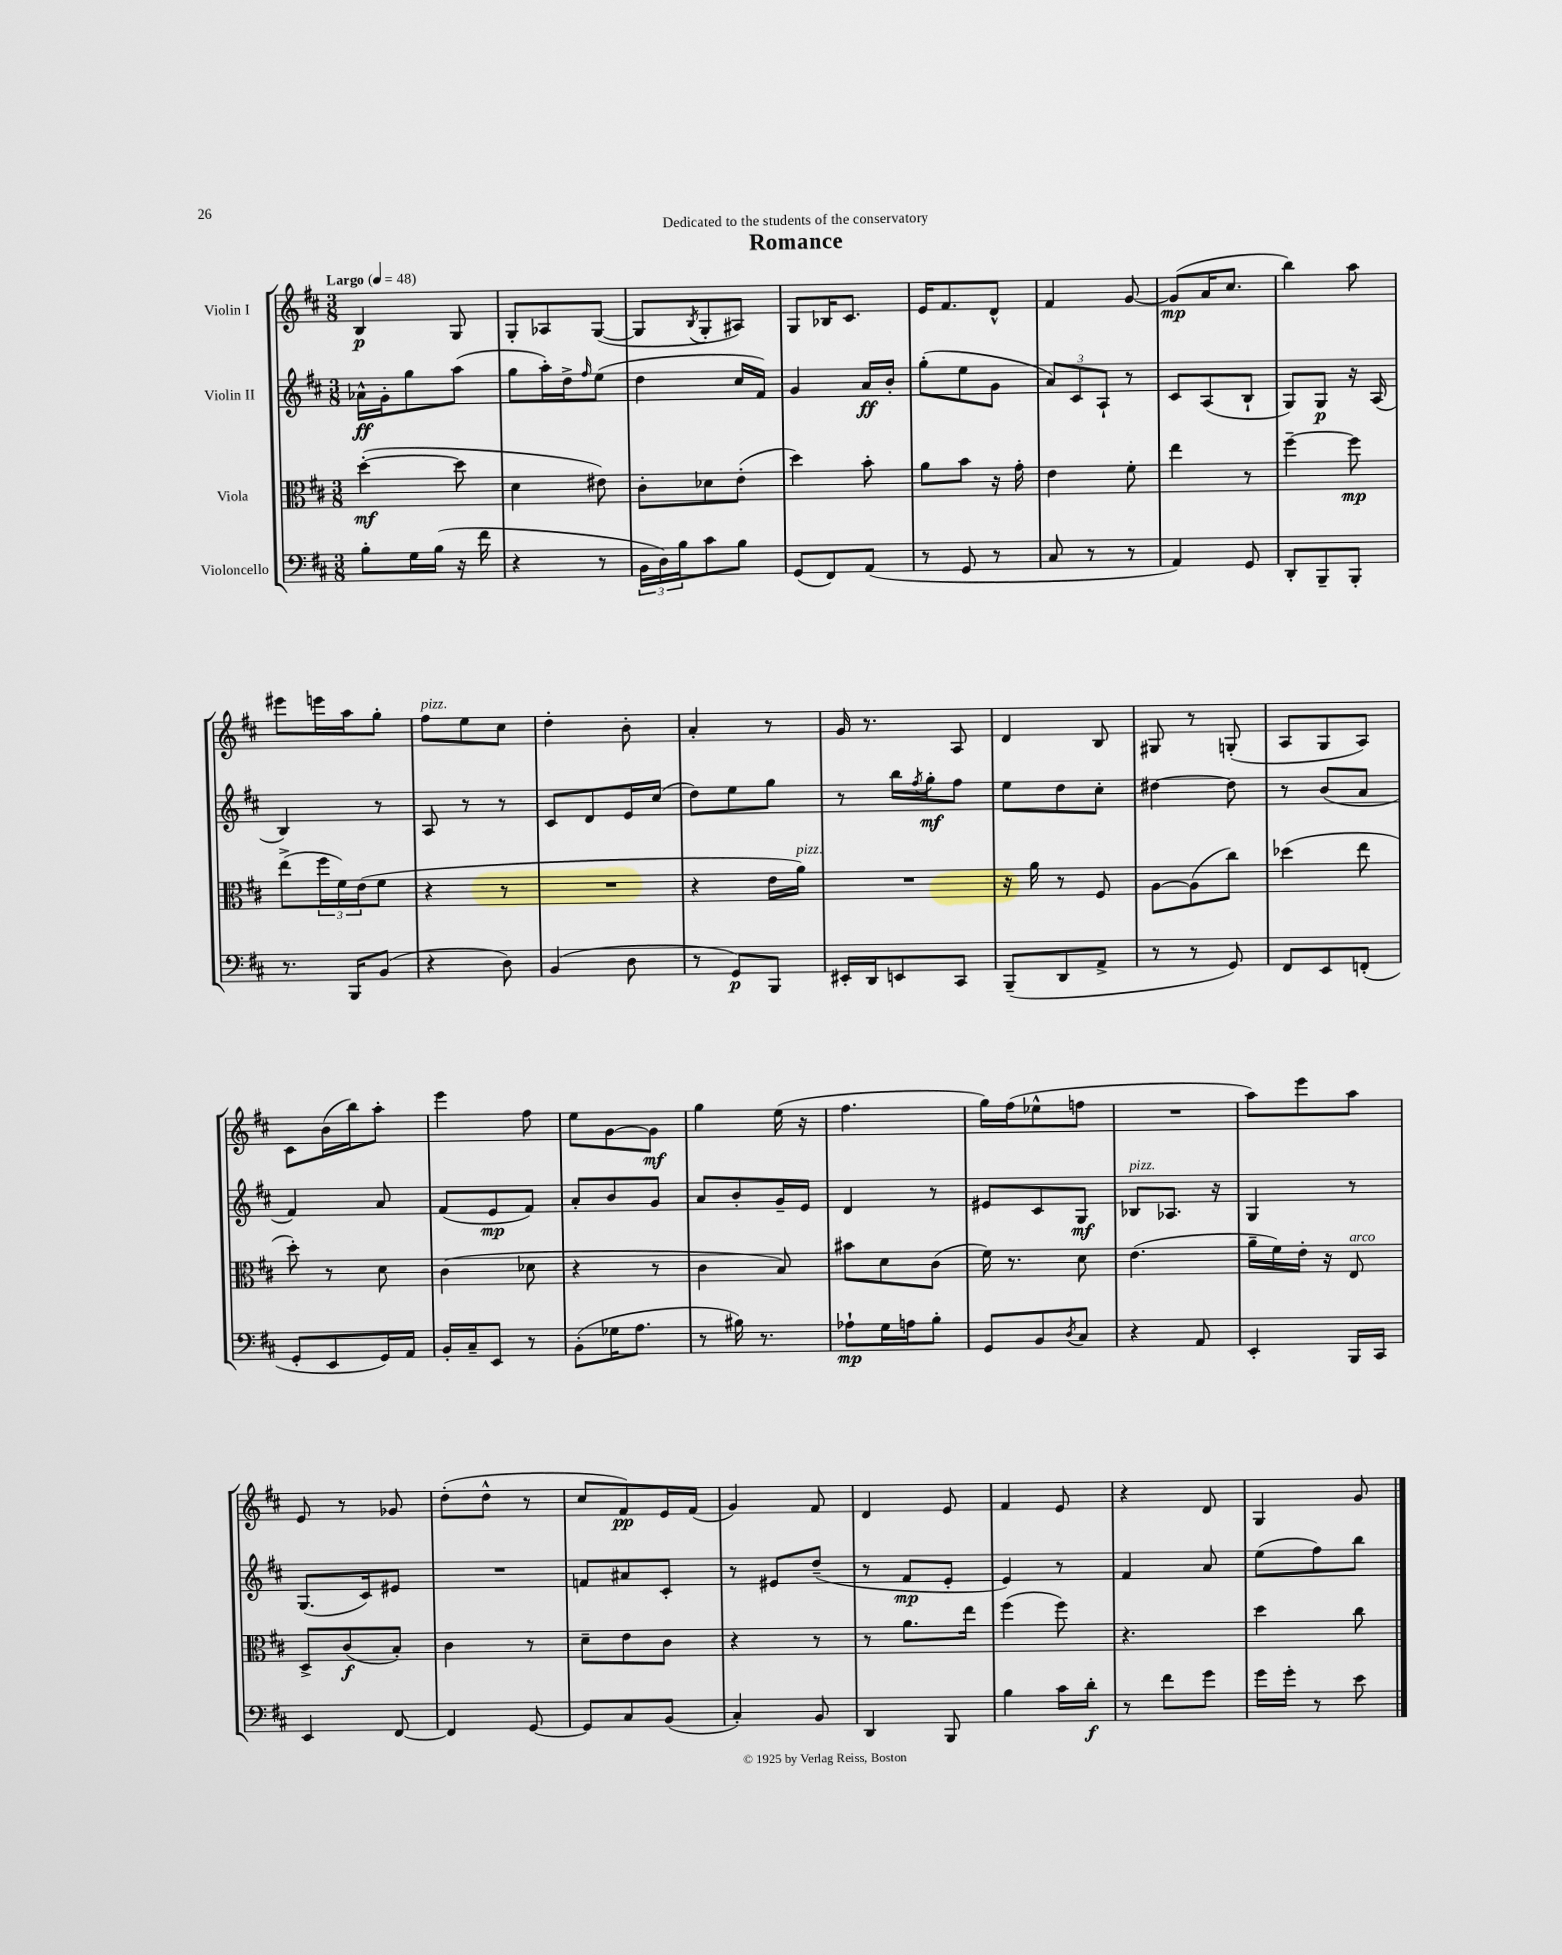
\header { title = "Romance" dedication = "Dedicated to the students of the conservatory" }
<<
\new StaffGroup <<
\new Staff = "s0" \with { instrumentName = "Violin I" } {
    \clef treble \key d \major \numericTimeSignature \time 3/8 \tempo "Largo" 4 = 48
    b4\p g8 |
    g8-. aes8 g8~( |
    g8 \acciaccatura { b8 } g8-. ais8) |
    g8 bes16 cis'8. |
    e'16 fis'8. d'8-^ |
    fis'4 g'8~ |
    g'8\mp( a'16 cis''8. |
    b''4) a''8 |
    eis'''8 e'''16 a''16 g''8-. |
    fis''8^\markup { \italic "pizz." } e''8 cis''8 |
    d''4-. b'8-. |
    a'4-. r8 |
    g'16 r8. a8 |
    d'4 b8 |
    gis8 r8 g8-.( |
    a8 g8 a8) |
    cis'8 b'16( b''16) a''8-. |
    e'''4 fis''8 |
    e''8 g'8~ g'8\mf |
    g''4 e''16( r16 |
    fis''4. |
    g''16) fis''16( ees''8-^ f''8 |
    R4. |
    a''8) e'''8 a''8 |
    e'8 r8 ges'8 |
    d''8-.( d''8-^ r8 |
    cis''8 fis'8\pp) e'16 fis'16( |
    g'4) fis'8 |
    d'4 e'8 |
    fis'4 e'8 |
    r4 d'8 |
    g4 g'8 \bar "|." |
}
\new Staff = "s1" \with { instrumentName = "Violin II" } {
    \clef treble \key d \major \numericTimeSignature \time 3/8
    aes'16-^\ff g'16-. g''8 a''8( |
    g''8 a''16-.) d''16-> \grace { fis''16 } e''8( |
    d''4 cis''16 fis'16) |
    g'4 a'16\ff b'16-. |
    g''8-.( e''8 g'8 |
    \tuplet 3/2 { a'8) cis'8 a8-! } r8 |
    cis'8 a8( b8-! |
    g8) g8\p r16 a16( |
    b4) r8 |
    a8 r8 r8 |
    cis'8 d'8 e'16 cis''16( |
    d''8) e''8 g''8 |
    r8 b''16 \acciaccatura { fis''8 } g''16-.\mf fis''8 |
    e''8 d''8 cis''8-. |
    dis''4~ dis''8 |
    r8 b'8( a'8 |
    fis'4) a'8 |
    fis'8( e'8\mp fis'8) |
    a'8-. b'8 g'8 |
    a'8 b'8-. g'16-- e'16 |
    d'4 r8 |
    eis'8 cis'8 g8\mf |
    bes8^\markup { \italic "pizz." } aes8. r16 |
    g4 r8 |
    g8.( cis'16) eis'8 |
    R4. |
    f'8 ais'8 cis'8-. |
    r8 eis'8 d''8--( |
    r8 fis'8\mp e'8-. |
    e'4) r8 |
    fis'4 a'8 |
    e''8( fis''8) b''8 \bar "|." |
}
\new Staff = "s2" \with { instrumentName = "Viola" } {
    \clef alto \key d \major \numericTimeSignature \time 3/8
    d''4~-.\mf( d''8 |
    d'4 eis'8) |
    cis'8-. des'8 e'8-.( |
    d''4) b'8-. |
    a'8 b'8 r16 g'16-. |
    e'4 fis'8-. |
    e''4 r8 |
    fis''4~-- fis''8\mp |
    e''8->( \tuplet 3/2 { fis''16 fis'16) e'16( } fis'8 |
    r4 r8 |
    R4. |
    r4 e'16 a'16^\markup { \italic "pizz." }) |
    R4. |
    r16 a'16 r8 fis8 |
    a8~ a8( cis''8) |
    des''4( e''8 |
    d''8-.) r8 d'8 |
    cis'4( des'8 |
    r4 r8 |
    cis'4 b8) |
    bis'8 d'8 cis'8( |
    fis'16) r8. d'8 |
    e'4.( |
    a'16-- fis'16) e'16-. r16 e8^\markup { \italic "arco" } |
    d8-> cis'8\f( b8-.) |
    cis'4 r8 |
    d'8-- e'8 cis'8 |
    r4 r8 |
    r8 a'8. e''16 |
    fis''4( fis''8) |
    r4. |
    d''4 cis''8 \bar "|." |
}
\new Staff = "s3" \with { instrumentName = "Violoncello" } {
    \clef bass \key d \major \numericTimeSignature \time 3/8
    b8-. g16 b16( r16 fis'16 |
    r4 r8 |
    \tuplet 3/2 { b,16 d16) b16 } cis'8 b8 |
    g,8( fis,8) a,8( |
    r8 g,8 r8 |
    cis8 r8 r8 |
    a,4) g,8 |
    d,8-. b,,8-- b,,8-. |
    r8. b,,16 b,8( |
    r4 d8) |
    b,4( d8 |
    r8 g,8\p) b,,8 |
    eis,16-. d,16 e,8 cis,8 |
    b,,8--( d,8 a,8-> |
    r8 r8 g,8) |
    fis,8 e,8 f,8-.( |
    g,8-. e,8 g,16) a,16 |
    b,16-. cis16-- e,8 r8 |
    b,8-.( ges16 a8. |
    r8 bis16) r8. |
    aes8-!\mp g16 a16 b8-. |
    g,8 b,8 \acciaccatura { d8 } cis8 |
    r4 a,8 |
    e,4-. b,,16 cis,16 |
    e,4 fis,8~ |
    fis,4 g,8~ |
    g,8 cis8 b,8( |
    cis4-.) b,8 |
    d,4 b,,8 |
    b4 cis'16 d'16-.\f |
    r8 fis'8 g'8 |
    g'16 g'16-. r8 e'8 \bar "|." |
}
>>
>>
\layout { \context { \Score \remove "Bar_number_engraver" } }
